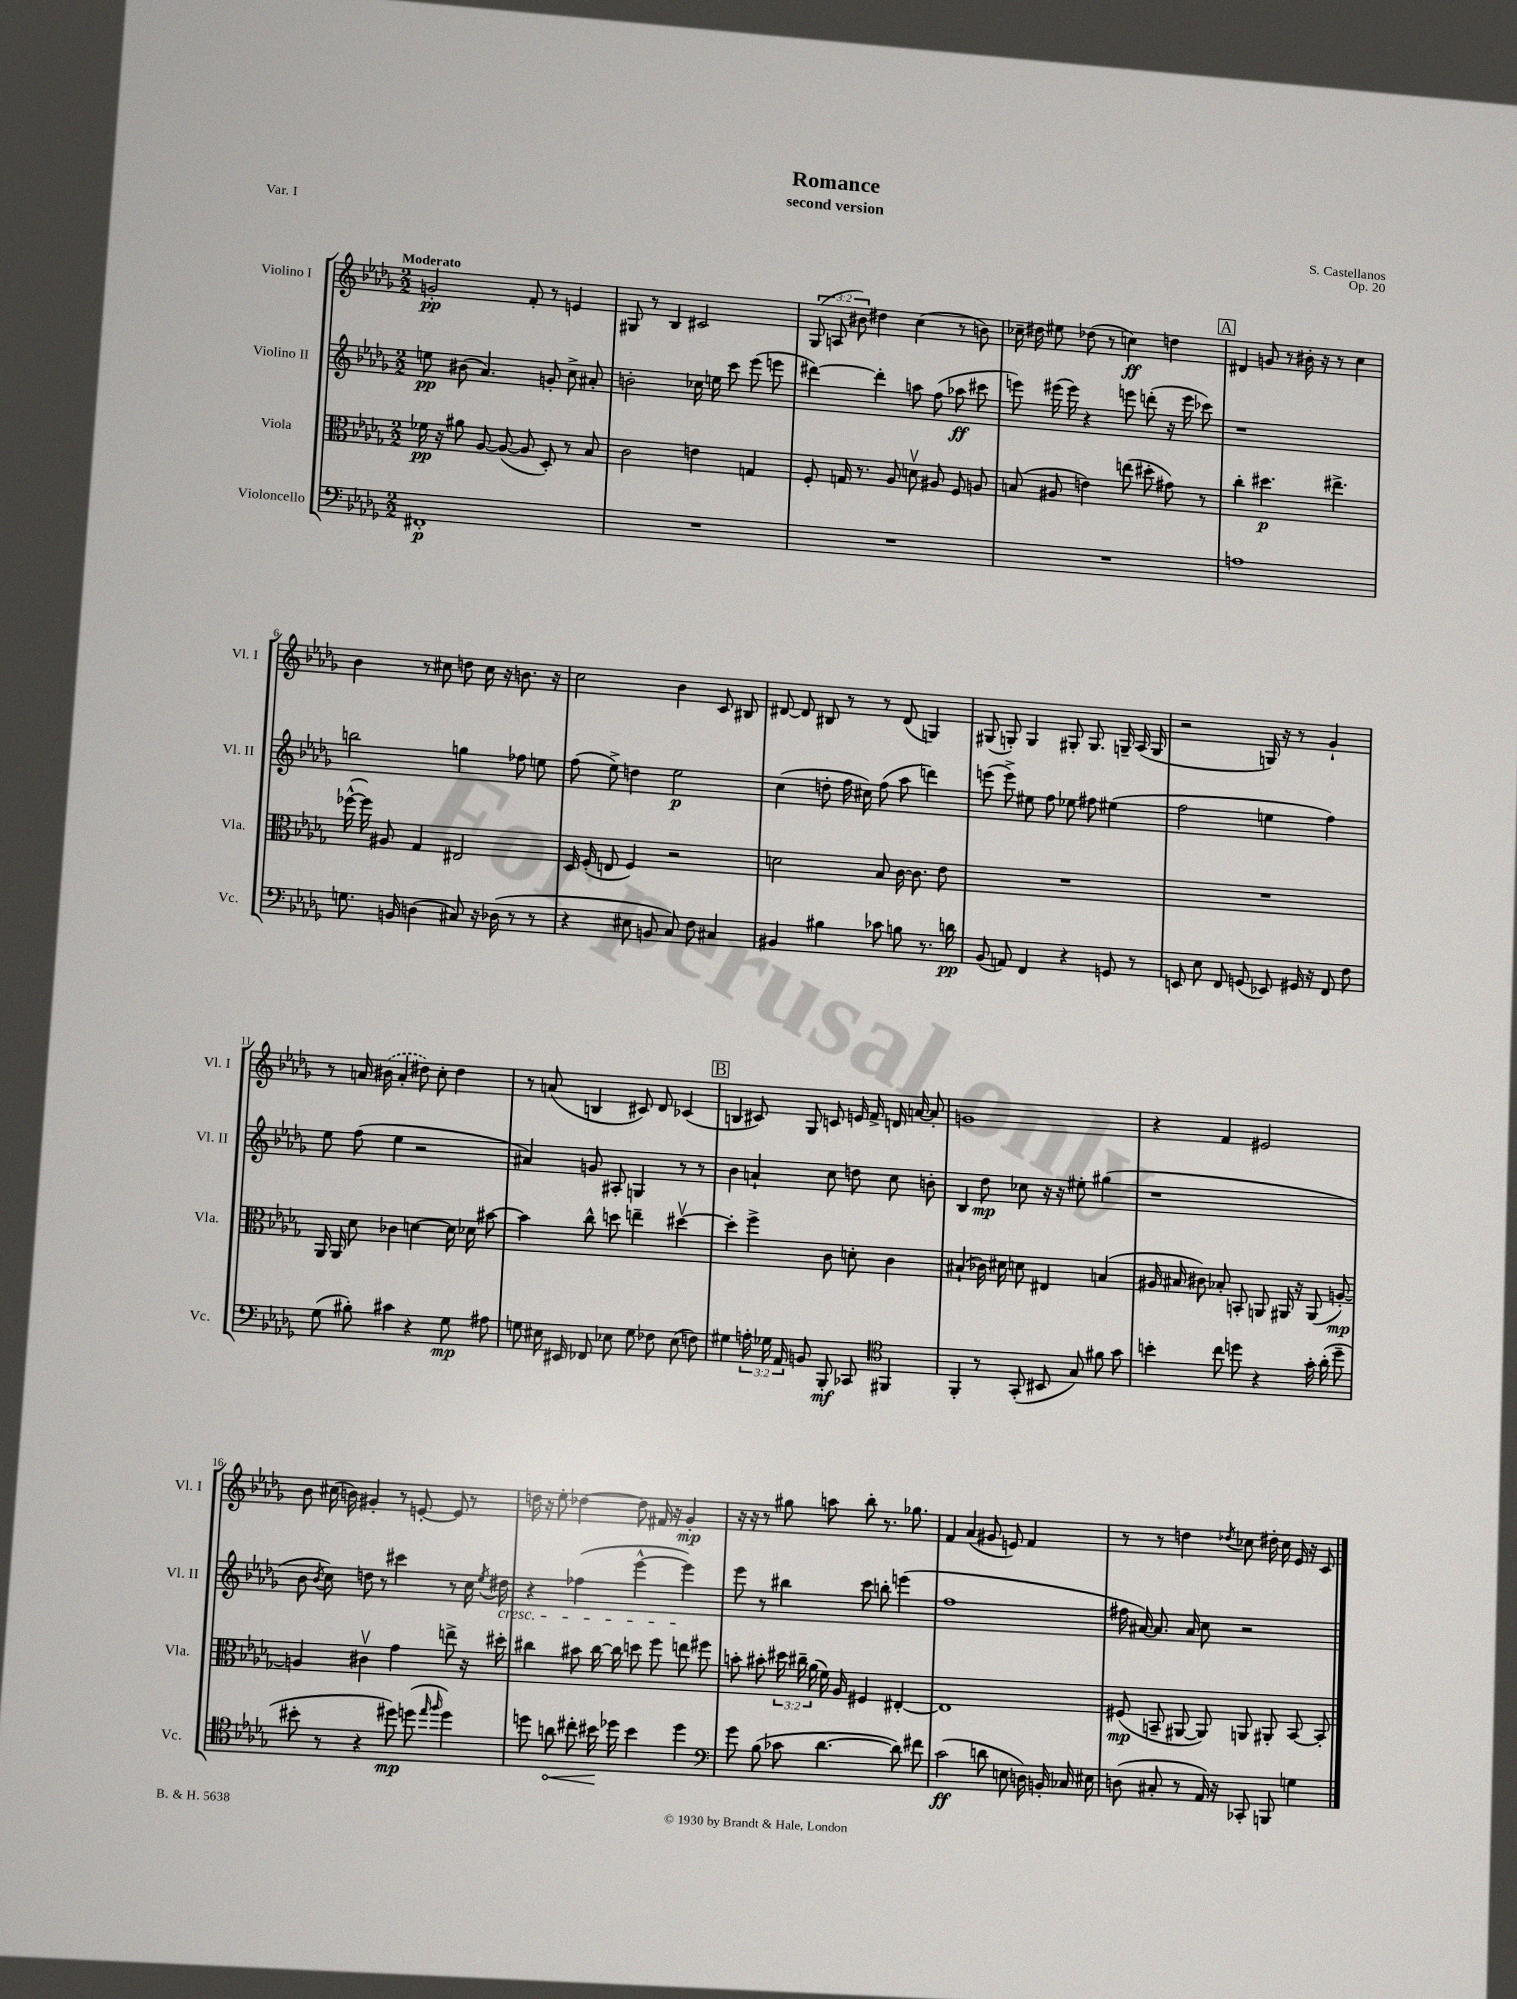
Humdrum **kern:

**kern	**dynam	**kern	**dynam	**kern	**dynam	**kern	**dynam
*part4	*part4	*part3	*part3	*part2	*part2	*part1	*part1
*staff4	*staff4	*staff3	*staff3	*staff2	*staff2	*staff1	*staff1
*I"Violoncello	*	*I"Viola	*	*I"Violino II	*	*I"Violino I	*
*I'Vc.	*	*I'Vla.	*	*I'Vl. II	*	*I'Vl. I	*
*clefF4	*	*clefC3	*	*clefG2	*	*clefG2	*
*k[b-e-a-d-g-]	*	*k[b-e-a-d-g-]	*	*k[b-e-a-d-g-]	*	*k[b-e-a-d-g-]	*
*M2/2	*	*M2/2	*	*M2/2	*	*M2/2	*
=1	=1	=1	=1	=1	=1	=1	=1
!	!	!	!	!	!	!LO:TX:a:B:t=Moderato	!
1FF#X'	p	16f-X\	pp	8een\	pp	2gn'/	pp
.	.	16r	.	.	.	.	.
.	.	8a#X\	.	(8b#X\	.	.	.
.	.	[8A-/	.	4.a-/)	.	.	.
.	.	(8A-/_	.	.	.	.	.
.	.	8A-/]	.	.	.	8f'/	.
.	.	8D-'/)	.	8gn'/	.	8r	.
.	.	8r	.	8cc^\	.	4en/	.
.	.	8B-/	.	8a#X'/	.	.	.
=2	=2	=2	=2	=2	=2	=2	=2
1r	.	2c\	.	2bn'\	.	8G#X/	.
.	.	.	.	.	.	8r	.
.	.	.	.	.	.	4B-/	.
.	.	4en\	.	16cc-X\	.	2c#X/	.
.	.	.	.	16een\	.	.	.
.	.	.	.	8ccc\	.	.	.
.	.	4Gn/	.	(8eee-\	.	.	.
.	.	.	.	8eeen\	.	.	.
=3	=3	=3	=3	=3	=3	=3	=3
1r	.	8F'/	.	[4ddd#X\)	.	(12G-/	.
.	.	.	.	.	.	12An/	.
.	.	16Gn/	.	.	.	.	.
.	.	.	.	.	.	12b#X\)	.
.	.	8.r	.	.	.	.	.
.	.	.	.	4ddd#'\]	.	4dd#X\	.
.	.	8A-/	.	.	.	.	.
.	.	8dnv\	.	8aan\	.	(4cc\	.
.	.	8A#X/	.	(8ff\	.	.	.
.	.	8F/	.	8aa-X\	ff	8r	.
.	.	8An/	.	8ccc#X\	.	8bn\)	.
=4	=4	=4	=4	=4	=4	=4	=4
1r	.	(8Bn/	.	8eeen\)	.	16cc-X~\	.
.	.	.	.	.	.	16dd#X\	.
.	.	8A#X/	.	(16eee#X\	.	8ee#X\	.
.	.	.	.	16eee#\)	.	.	.
.	.	4en\)	.	4r	.	(8dd-X\	.
.	.	.	.	.	.	8r	.
.	.	(8een\	.	8eeen\	.	4ccn\)	ff
.	.	8dd#X'\	.	(8dddn'\	.	.	.
.	.	8g#X\)	.	16r	.	4ddn\	.
.	.	.	.	16eee\	.	.	.
.	.	8r	.	8ccc-X\)	.	.	.
!!LO:REH:place=s1:t=A
=5	=5	=5	=5	=5	=5	=5	=5
1An	.	4cc'\	.	1r	.	4d#X/	.
.	.	4.dd#X\	p	.	.	8gn/	.
.	.	.	.	.	.	8r	.
.	.	.	.	.	.	16b#X'\	.
.	.	.	.	.	.	16r	.
.	.	4.ee#X^\	.	.	.	8r	.
.	.	.	.	.	.	4cc\	.
!!LO:LB:g=z
=6	=6	=6	=6	=6	=6	=6	=6
8.Gn\	.	([16ff-X^^\	.	2bbn\	.	4b-\	.
.	.	16ff-\])	.	.	.	.	.
.	.	8A#X/	.	.	.	.	.
16BBn/	.	.	.	.	.	.	.
(4Dn\	.	4G-/	.	.	.	8r	.
.	.	.	.	.	.	8cc#X\	.
8C#X/)	.	2E#X/	.	4ggn\	.	8ddn\	.
16r	.	.	.	.	.	16cc#\	.
(16D-X\	.	.	.	.	.	16r	.
8r	.	.	.	8ff-X\	.	8.bn\	.
8r	.	.	.	8een\	.	.	.
.	.	.	.	.	.	16r	.
=7	=7	=7	=7	=7	=7	=7	=7
4r	.	16D-/	.	(8ff\	.	2cc\	.
.	.	(16F'/	.	.	.	.	.
.	.	8En/	.	8ee-^\)	.	.	.
8E#X\	.	4F/)	.	4ddn\	.	.	.
8BBn/	.	.	.	.	.	.	.
8C/)	.	2r	.	2ee-\	p	4b-\	.
8F\	.	.	.	.	.	.	.
4C#X/	.	.	.	.	.	8c/	.
.	.	.	.	.	.	8B#X/	.
=8	=8	=8	=8	=8	=8	=8	=8
4BB#X/	.	2dn\	.	(4cc\	.	[8d#X/	.
.	.	.	.	.	.	8d#/]	.
4B#X\	.	.	.	8ddn'\	.	8B#X/	.
.	.	.	.	16ff\	.	8r	.
.	.	.	.	16cc#X\)	.	.	.
8c-X\	.	8B-/	.	(8ff\	.	8r	.
8Bn\	.	[16c\	.	8aa-\	.	(8d#/	.
.	.	8.c\]	.	.	.	.	.
8.r	.	.	.	4dddn\)	.	4Gn/)	.
.	.	8e-\	.	.	.	.	.
16dn\	pp	.	.	.	.	.	.
=9	=9	=9	=9	=9	=9	=9	=9
(8BB-/	.	1r	.	(8eeen\	.	(8G#X/	.
8AAn/)	.	.	.	8eee^\)	.	8Gn'/)	.
4FF/	.	.	.	8ee#X\	.	4G/	.
.	.	.	.	8ff\	.	.	.
4r	.	.	.	8ee-X\	.	8G#X'/	.
.	.	.	.	8ff#X\	.	8.G#/	.
8GGn/	.	.	.	(4ee#X\	.	.	.
.	.	.	.	.	.	16Gn~/	.
8r	.	.	.	.	.	(16A-/	.
.	.	.	.	.	.	16G/	.
=10	=10	=10	=10	=10	=10	=10	=10
8EEn/	.	1r	.	2ff\	.	2r	.
8E-\	.	.	.	.	.	.	.
8FF/	.	.	.	.	.	.	.
(8GGn/	.	.	.	.	.	.	.
8EE-X/)	.	.	.	4een\	.	16Gn/)	.
.	.	.	.	.	.	16r	.
16GG#X/	.	.	.	.	.	8r	.
16r	.	.	.	.	.	.	.
8FF/	.	.	.	4ff\)	.	4g-`/	.
8F\	.	.	.	.	.	.	.
!!LO:LB:g=z
=11	=11	=11	=11	=11	=11	=11	=11
(8G-\	.	16AA-/	.	8ee-\	.	8r	.
.	.	16AA-/	.	.	.	.	.
8B#X'\)	.	8d-\	.	(8ff\	.	16an/	.
.	.	.	.	.	.	(16b#X\	.
4c#X\	.	4c-X\	.	4ee-\	.	4a'/	.
4r	.	[4dn\	.	2r	.	8dd#X\)	.
.	.	.	.	.	.	8cc'\	.
8G-\	mp	16d\]	.	.	.	4dd#\	.
.	.	16d-X\	.	.	.	.	.
8A#X\	.	[8b#X\	.	.	.	.	.
=12	=12	=12	=12	=12	=12	=12	=12
8Gn\	.	4b#\]	.	4a#X/)	.	8r	.
16E#X\	.	.	.	.	.	(8an/	.
16EE#X/	.	.	.	.	.	.	.
8FF-X/	.	8cc^^\	.	8gn/	.	4Bn/	.
8E-X\	.	8ddn\	.	8A#X'/	.	.	.
8G\	.	4een~\	.	4Gn/	.	8c#X/)	.
8F-X\	.	.	.	.	.	8d-/	.
(8E-\	.	[4dd#Xv\	.	8r	.	(4c-X/	.
8Fn\)	.	.	.	8r	.	.	.
!!LO:REH:place=s1:t=B
=13	=13	=13	=13	=13	=13	=13	=13
4G#X\	.	4dd#'\]	.	4b-\	.	4Bn/	.
24An'\	.	4ff^\	.	4an`/	.	8c#X/)	.
24G-X\	.	.	.	.	.	.	.
24AA-/	.	.	.	.	.	.	.
8BBn/	.	.	.	.	.	8G-/	.
8BBB-'/	mf	8c\	.	8cc\	.	8cn/	.
8CC-X/	.	8dn'\	.	8ddn\	.	16en/	.
.	.	.	.	.	.	16f^/	.
*clefC4	*	*	*	*	*	*	*
4FF#X/	.	4c\	.	8cc\	.	16dn/	.
.	.	.	.	.	.	[16an/	.
.	.	.	.	8bn'\	.	8a'/]	.
=14	=14	=14	=14	=14	=14	=14	=14
4FF'/	.	(4B#X`/	.	4B-/	.	1gn	.
8r	.	16c-X\)	.	8dd-\	mp	.	.
.	.	16d#X\	.	.	.	.	.
(8GG-'/	.	8dn\	.	8cc-X\	.	.	.
8BB#X/	.	4E#X/	.	16r	.	.	.
.	.	.	.	16r	.	.	.
8G-/)	.	.	.	8ee#X'\	.	.	.
8f#X\	.	(4Bn/	.	(4gg#X\	.	.	.
8g-\	.	.	.	.	.	.	.
=15	=15	=15	=15	=15	=15	=15	=15
4bn'\	.	16A#X/	.	1r	.	4r	.
.	.	16B#X/	.	.	.	.	.
.	.	8c#X\)	.	.	.	.	.
8cc\	.	8B-X'/	.	.	.	4f/	.
8ddn\	.	8BBn'/	.	.	.	.	.
4r	.	8AAn/	.	.	.	2e#X/	.
.	.	16AA#X/	.	.	.	.	.
.	.	16r	.	.	.	.	.
16g-'\	.	(8AA#/	.	.	.	.	.
(16a-'\	.	.	.	.	.	.	.
8dd~\	.	[8An'/)	mp	.	.	.	.
!!LO:LB:g=z
=16	=16	=16	=16	=16	=16	=16	=16
8b#X'\	.	4An/]	.	8b-\	.	8b-\	.
.	.	.	.	8qb-/	.	.	.
8r	.	.	.	8cc\)	.	(16cc#X\	.
.	.	.	.	.	.	16bn\)	.
4r	.	4c#Xv\	.	8ddn\	.	4g#X'/	.
.	.	.	.	8r	.	.	.
8dd#X\)	mp	4g-\	.	4ccc#X\	.	8r	.
(8ddn\	.	.	.	.	.	[8en'/	.
16qqee-/	.	.	.	.	.	.	.
16qqff/	.	.	.	.	.	.	.
4dd\)	.	8een^\	.	8r	.	8e/]	.
.	.	16r	.	16cc\	.	8r	.
.	.	.	.	8qee-/	.	.	.
!	!	!	!	!LO:TX:b:i:t=cresc.	!	!	!
.	.	16dd#X'\	.	16dd#X\	.	.	.
=17	=17	=17	=17	=17	=17	=17	=17
8ddn\	.	4cc#X\	.	4r	.	16ddn\	.
.	.	.	.	.	.	16r	.
!	!LO:HP:b	!	!	!	!	!	!
8an\	<	.	.	.	.	8ee-'\	.
8cc#X'\	.	8b#X\	.	(4ff-X\	.	[4dd-X\	.
16b#X\	.	[16cc#\	.	.	.	.	.
16dd-X\	[	16cc#\]	.	.	.	.	.
4b#\	.	8ddn\	.	[4eee-^^\	.	8dd-\]	.
.	.	8ff\	.	.	.	16f#X/	.
.	.	.	.	.	.	16r	.
4dd-\	.	8een\	.	4eee-\])	.	4g-'/	mp
.	.	8ff#X\	.	.	.	.	.
=18	=18	=18	=18	=18	=18	=18	=18
*clefF4	*	*	*	*	*	*	*
8g-\	.	8bn'\	.	8eee-\	.	16r	.
.	.	.	.	.	.	16r	.
(8B-\	.	8b#X'\	.	8r	.	8r	.
8c-X\	.	24dd#X\	.	4bb#X\	.	8gg#X\	.
.	.	24cc#X~\	.	.	.	.	.
.	.	(24a-\	.	.	.	.	.
[4.d-\	.	16f\)	.	.	.	8aan\	.
.	.	16A-/	.	.	.	.	.
.	.	4F#X/	.	8ccc\	.	8bb-'\	.
.	.	.	.	8bbn'\	.	8.r	.
8d-\])	.	[4E#X'/	.	(4eeen\	.	.	.
.	.	.	.	.	.	8.gg-X\	.
8f#X\	.	.	.	.	.	.	.
=19	=19	=19	=19	=19	=19	=19	=19
(2c\	ff	1E#]	.	1ff	.	4f/	.
.	.	.	.	.	.	(4a-/	.
8dn\	.	.	.	.	.	8g#X/	.
8En\	.	.	.	.	.	8en/)	.
16Dn\)	.	.	.	.	.	4f/	.
16BBn'/	.	.	.	.	.	.	.
16C-X/	.	.	.	.	.	.	.
16E#X\	.	.	.	.	.	.	.
=20	=20	=20	=20	=20	=20	=20	=20
(8Dn\	.	(8F#X/	mp	16ff#X\	.	8r	.
.	.	.	.	[16a#X/)	.	.	.
8C#X'/	.	8BBn~/	.	8.a#/]	.	8r	.
8r	.	[8AA#X/	.	.	.	4ddn\	.
.	.	.	.	16a#/	.	.	.
16AA-/)	.	8AA#/])	.	8cc\	.	.	.
16r	.	.	.	.	.	.	.
.	.	.	.	.	.	8qdd-X/	.
8CC-X'/	.	8AAn/	.	2r	.	8cc-X\	.
8BBBn/	.	8AA#X'/	.	.	.	16dd#X'\	.
.	.	.	.	.	.	16cc-\	.
4Gn\	.	[8BB/	.	.	.	16e-/	.
.	.	.	.	.	.	16r	.
.	.	8BB'/]	.	.	.	8c/	.
==	==	==	==	==	==	==	==
*-	*-	*-	*-	*-	*-	*-	*-
